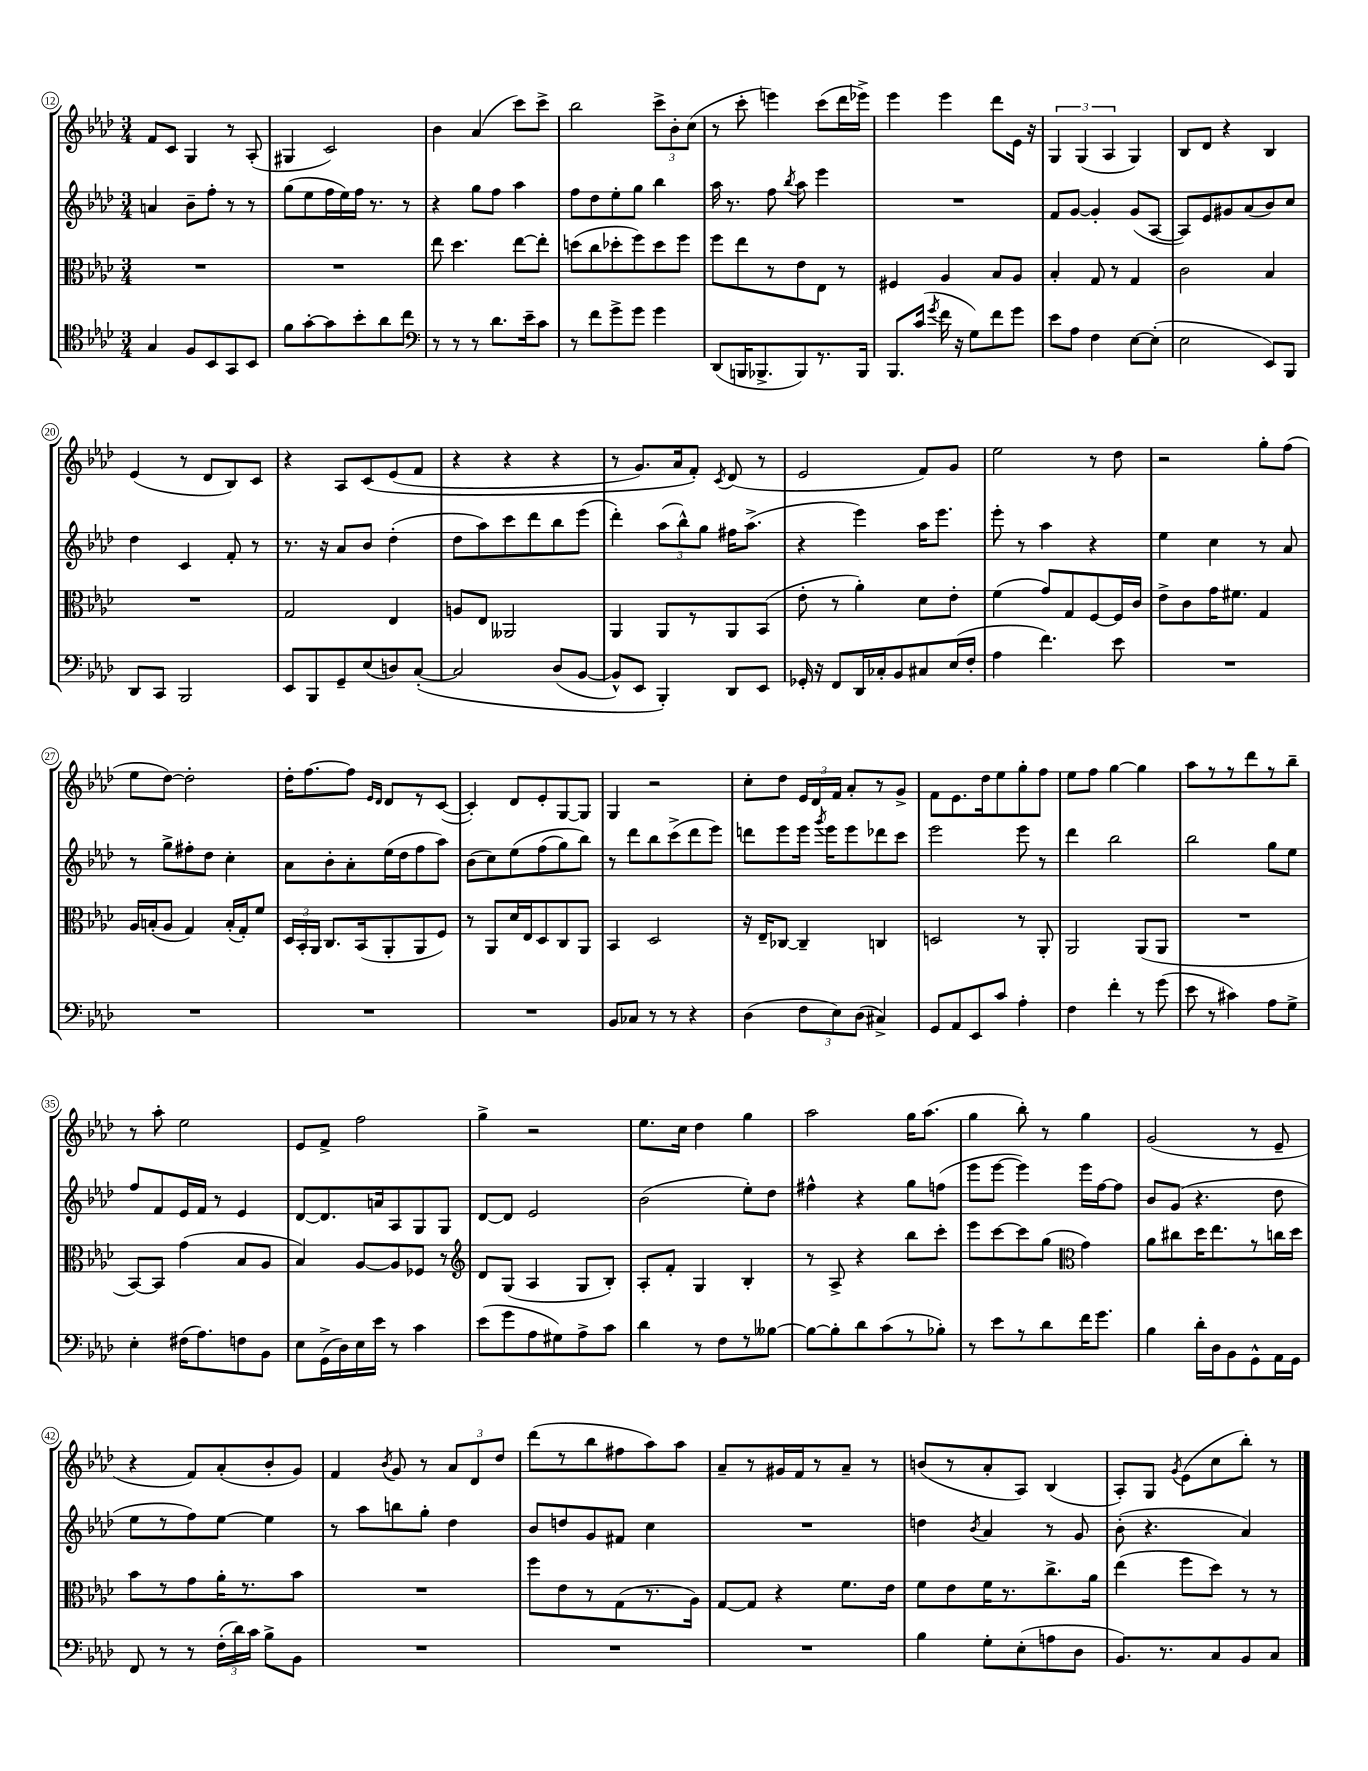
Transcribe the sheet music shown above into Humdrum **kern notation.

**kern	**kern	**kern	**kern
*part4	*part3	*part2	*part1
*staff4	*staff3	*staff2	*staff1
*clefC4	*clefC3	*clefG2	*clefG2
*k[b-e-a-d-]	*k[b-e-a-d-]	*k[b-e-a-d-]	*k[b-e-a-d-]
*M3/4	*M3/4	*M3/4	*M3/4
=12	=12	=12	=12
4G/	2.r	4an/	8f/L
.	.	.	8c/J
8F/L	.	8b-~\L	4G/
8BB-/	.	8ff'\J	.
8GG/	.	8r	8r
8BB-/J	.	8r	(8A-'/
=13	=13	=13	=13
8f\L	2.r	(8gg\L	4G#X/
[8g'\	.	8ee-\	.
8g\]	.	16ff\L	2c/)
.	.	16ee-\)	.
8b-'\	.	16ff\JJ	.
.	.	8.r	.
8a-\	.	.	.
8cc\J	.	8r	.
=14	=14	=14	=14
*clefF4	*	*	*
8r	8ee-\	4r	4b-\
8r	4.dd-\	.	.
8r	.	8gg\L	(4a-/
8.d-\L	.	8ff\J	.
.	[8ee-\L	4aa-\	8ccc\L)
16e-~\k	.	.	.
8c\J	8ee-'\J]	.	8ccc^\J
=15	=15	=15	=15
8r	(8ddn\L	8ff\L	2bb-\
8f\L	8cc\	8dd-\	.
8g^\	8dd-X'\	8ee-'\	.
8g\J	8ff\)	8gg\J	.
4g\	8dd-\	4bb-\	12ccc^\L
.	.	.	12b-'\
.	8ff\J	.	.
.	.	.	(12cc\J
=16	=16	=16	=16
(8DD-/L	8ff\L	16aa-\	8r
.	.	8.r	.
16BBBn/K	8ee-\	.	8ccc'\
8.BBB-X^/	.	.	.
.	8r	8ff\	4eeen\)
.	.	8qbb-/	.
8BBB-/)	8e-\	8aa-\	.
8.r	8E-\J	4eee-\	(8ccc\L
.	8r	.	16ddd-\L
16BBB-/Jk	.	.	16eee-X^\JJ)
=17	=17	=17	=17
8.BBB-/L	4F#X/	2.r	4eee-\
(16c/Jk	.	.	.
8qg/	.	.	.
16f\	4A-/	.	4eee-\
16r	.	.	.
8G\L)	.	.	.
8f\	8B-/L	.	8ddd-\L
8g\J	8A-/J	.	16e-\Jk
.	.	.	16r
=18	=18	=18	=18
8e-\L	4B-'/	8f/L	6G/
8A-\J	.	[8g/J	.
.	.	.	(6G/
4F\	8G/	4g'/]	.
.	.	.	6A-/
.	8r	.	.
[8E-\L	4G/	(8g/L	4G/)
(8E-'\J]	.	[8A-/J	.
=19	=19	=19	=19
2E-\	2c\	8A-/L])	8B-/L
.	.	8e-/	8d-/J
.	.	8g#X/	4r
.	.	(8a-/	.
8EE-/L)	4B-/	8b-/)	4B-/
8BBB-/J	.	8cc/J	.
!!LO:LB:g=z
=20	=20	=20	=20
8DD-/L	2.r	4dd-\	(4e-/
8CC/J	.	.	.
2BBB-/	.	4c/	8r
.	.	.	8d-/L
.	.	8f'/	8B-/)
.	.	8r	8c/J
=21	=21	=21	=21
8EE-/L	2G/	8.r	4r
8BBB-/	.	.	.
.	.	16r	.
8GG~/	.	8a-/L	8A-/L
(8E-/	.	8b-/J	(8c/
8Dn/)	4E-/	(4dd-'\	(8e-/
([8C'/J	.	.	8f/J
=22	=22	=22	=22
2C/]	8An/L	8dd-\L	4r
.	8E-/J	8aa-\)	.
.	2AA--X/	8ccc\	4r
.	.	8ddd-\	.
(8D-/L	.	8bb-\	4r
[8BB-/J	.	(8eee-\J	.
=23	=23	=23	=23
8BB-^^/L])	4AA-/	4ddd-'\)	8r
8EE-/J	.	.	8.g/L)
4BBB-'/)	8AA-/L	(12aa-\L	.
.	.	.	16a-/k
.	.	12bb-^^\)	.
.	8r	.	8f'/J)
.	.	12gg\J	.
.	.	.	8qc/
8DD-/L	8AA-/	16ff#X\KL	(8d-/
.	.	(8.aa-^\J	.
8EE-/J	(8BB-/J	.	8r
=24	=24	=24	=24
16GG-X'/	8e-'\	4r	2e-/
16r	.	.	.
8FF/L	8r	.	.
16DD-/L	4a-'\)	4eee-\)	.
16C-X'/J	.	.	.
8BB-/	.	.	.
8C#X/	8d-\L	16aa-\KL	8f/L)
.	.	8.eee-\J	.
(16E-/L	8e-'\J	.	8g/J
16F'/JJ	.	.	.
=25	=25	=25	=25
4A-\	(4f\	8eee-'\	2ee-\
.	.	8r	.
4.f\)	8g/L)	4aa-\	.
.	8G/	.	.
.	[8F/	4r	8r
8e-\	16F/L]	.	8dd-\
.	16c/JJ	.	.
=26	=26	=26	=26
2.r	8e-^\L	4ee-\	2r
.	8c\	.	.
.	16g\K	4cc\	.
.	8.f#X\J	.	.
.	4G/	8r	8gg'\L
.	.	8a-/	(8ff\J
!!LO:LB:g=z
=27	=27	=27	=27
2.r	16A-/LL	8r	8ee-\L
.	(16Bn'/J	.	.
.	8A-/J	8gg^\L	[8dd-\J)
.	4G/)	8ff#X'\	2dd-'\]
.	.	8dd-\J	.
.	(16B'/LL	4cc'\	.
.	16G'/J)	.	.
.	8f/J	.	.
=28	=28	=28	=28
2.r	24D-/LL	8a-\L	16dd-'\KL
.	24BB-'/	.	.
.	.	.	[8.ff\
.	24AA-/JJ	.	.
.	8.C/L	8b-'\	.
.	.	8a-'\	8ff\J]
.	(16BB-/k	.	.
.	.	.	16qqe-/LL
.	.	.	16qqd-/JJ
.	8AA-'/	(16ee-\L	8d-/L
.	.	16dd-\J	.
.	8AA-/	8ff\	8r
.	8F/J)	8aa-\J)	([8c/J
=29	=29	=29	=29
2.r	8r	(8b-\L	4c'/])
.	8AA-/L	8cc\)	.
.	16d-/L	(8ee-\	8d-/L
.	16E-/J	.	.
.	8D-/	(8ff\	8e-'/
.	8C/	8gg\)	[8G/
.	8AA-/J	8bb-\J)	8G/J]
=30	=30	=30	=30
8BB-/L	4BB-/	8r	4G/
8C-X/J	.	8ddd-\L	.
8r	2D-/	8bb-\	2r
8r	.	(8ccc^\	.
4r	.	8ddd-\	.
.	.	8eee-\J)	.
=31	=31	=31	=31
(4D-\	16r	8dddn\L	8cc'\L
.	16E-~/KL	.	.
.	[8C-X/J	8eee-\	8dd-\J
12F\L	4C-~/]	16eee-\Jk	24e-/LL
.	.	.	24d-/
.	.	8qggg/	.
.	.	16eee-\KL	.
12E-\)	.	.	24f/JJ
.	.	8eee-\	8a-'/L
(12D-\J	.	.	.
4C#X^/)	4Cn/	8ddd-X\	8r
.	.	8ccc\J	8g^/J
=32	=32	=32	=32
8GG/L	2Dn/	2eee-\	8f\L
8AA-/	.	.	8.e-\
8EE-/	.	.	.
.	.	.	16dd-\k
8c/J	.	.	8ee-\
4A-'\	8r	8eee-\	8gg'\
.	8AA-'/	8r	8ff\J
=33	=33	=33	=33
4F\	2AA-/	4ddd-\	8ee-\L
.	.	.	8ff\J
4f'\	.	2bb-\	[4gg\
8r	(8AA-/L	.	4gg\]
(8g\	8AA-/J	.	.
=34	=34	=34	=34
8e-\	2.r	2bb-\	8aa-\L
8r	.	.	8r
4c#X\)	.	.	8r
.	.	.	8ddd-\
8A-\L	.	8gg\L	8r
8G^\J	.	8ee-\J	8bb-~\J
!!LO:LB:g=z
=35	=35	=35	=35
4E-'\	[8BB-/L)	8ff/L	8r
.	8BB-/J]	8f/	8aa-'\
(16F#X\KL	(4g\	16e-/L	2ee-\
8.A-\)	.	16f/JJ	.
.	.	8r	.
8Fn\	8B-/L	4e-/	.
8BB-\J	8A-/J	.	.
=36	=36	=36	=36
8E-\L	4B-/)	[8d-/L	8e-/L
(16GG^\L	.	8.d-/]	8f^/J
16D-\)	.	.	.
16E-\	[8A-/L	.	2ff\
16e-\JJ	.	16an/k	.
8r	8A-/]	8A-/	.
4c\	8F-X/J	8G/	.
.	8r	8G/J	.
=37	=37	=37	=37
*	*clefG2	*	*
(8e-\L	8d-/L	[8d-/L	4gg^\
8g\	(8G/J	8d-/J]	.
8A-\	4A-/	2e-/	2r
8G#X\)	.	.	.
8A-^\	8G/L	.	.
8c\J	8B-'/J)	.	.
=38	=38	=38	=38
4d-\	8A-'/L	(2b-\	8.ee-\L
.	8f'/J	.	.
.	.	.	16cc\Jk
8r	4G/	.	4dd-\
8F\L	.	.	.
8r	4B-'/	8ee-'\L)	4gg\
[8B--X\J	.	8dd-\J	.
=39	=39	=39	=39
8B--\L_	8r	4ff#X^^\	2aa-\
8B--'\]	8A-^/	.	.
8d-\	4r	4r	.
(8c\	.	.	.
8r	8bb-\L	8gg\L	16gg\KL
.	.	.	(8.aa-\J
8B-X'\J)	8ccc'\J	(8ffn\J	.
=40	=40	=40	=40
8r	8eee-\L	8eee-\L	4gg\
8e-\L	[8ccc\	[8eee-\J	.
8r	8ccc\]	4eee-\])	8bb-'\)
8d-\	(8gg\J	.	8r
*	*clefC3	*	*
16f\K	4g\)	16eee-\LL	4gg\
8.g\J	.	[16ff\J	.
.	.	8ff\J]	.
=41	=41	=41	=41
4B-\	8a-\L	8b-/L	(2g/
.	8cc#X\	(8g/J	.
16d-'\LL	16dd-\K	4.r	.
16D-\J	8.ee-\	.	.
8BB-\	.	.	.
8GG^^\	8r	.	8r
16AA-\L	16ccn\L	8dd-\	8e-~/
16GG\JJ	16dd-\JJ	.	.
!!LO:LB:g=z
=42	=42	=42	=42
8FF/	8b-\L	8ee-\L	4r
8r	8r	8r	.
8r	8g\	8ff\)	8f/L)
(24F'\LL	16a-'\K	[8ee-\J	(8a-'/
24d-\)	.	.	.
.	8.r	.	.
24c\JJ	.	.	.
8B-^\L	.	4ee-\]	8b-'/
8BB-\J	8b-\J	.	8g/J)
=43	=43	=43	=43
2.r	2.r	8r	4f/
.	.	8aa-\L	.
.	.	.	8qb-/
.	.	8bbn\	8g/
.	.	8gg'\J	8r
.	.	4dd-\	12a-/L
.	.	.	12d-/
.	.	.	12dd-/J
=44	=44	=44	=44
2.r	8ff\L	8b-/L	(8ddd-\L
.	8e-\	8ddn/	8r
.	8r	8g/	8bb-\
.	(8G\	8f#X/J	8ff#X\
.	8.r	4cc\	8aa-\)
.	.	.	8aa-\J
.	16A-\Jk)	.	.
=45	=45	=45	=45
2.r	[8G/L	2.r	8a-~/L
.	8G/J]	.	8r
.	4r	.	16g#X/L
.	.	.	16f/J
.	.	.	8r
.	8.f\L	.	8a-~/J
.	.	.	8r
.	16e-\Jk	.	.
=46	=46	=46	=46
4B-\	8f\L	4ddn\	(8bn/L
.	8e-\	.	8r
.	.	8qb-/	.
8G'\L	16f\K	4a-/	8a-'/
.	8.r	.	.
(8E-'\	.	.	8A-/J)
8An\	8.cc^\	8r	(4B-/
8D-\J	.	8g/	.
.	16a-\Jk	.	.
=47	=47	=47	=47
8.BB-/L)	(4ee-\	(8b-'\	8A-'/L)
.	.	4.r	8G/J
8.r	.	.	.
.	.	.	8qg/
.	8ff\L	.	(8e-\L
8C/	8dd-\J)	.	8cc\
8BB-/	8r	4a-/)	8bb-'\J)
8C/J	8r	.	8r
==	==	==	==
*-	*-	*-	*-
